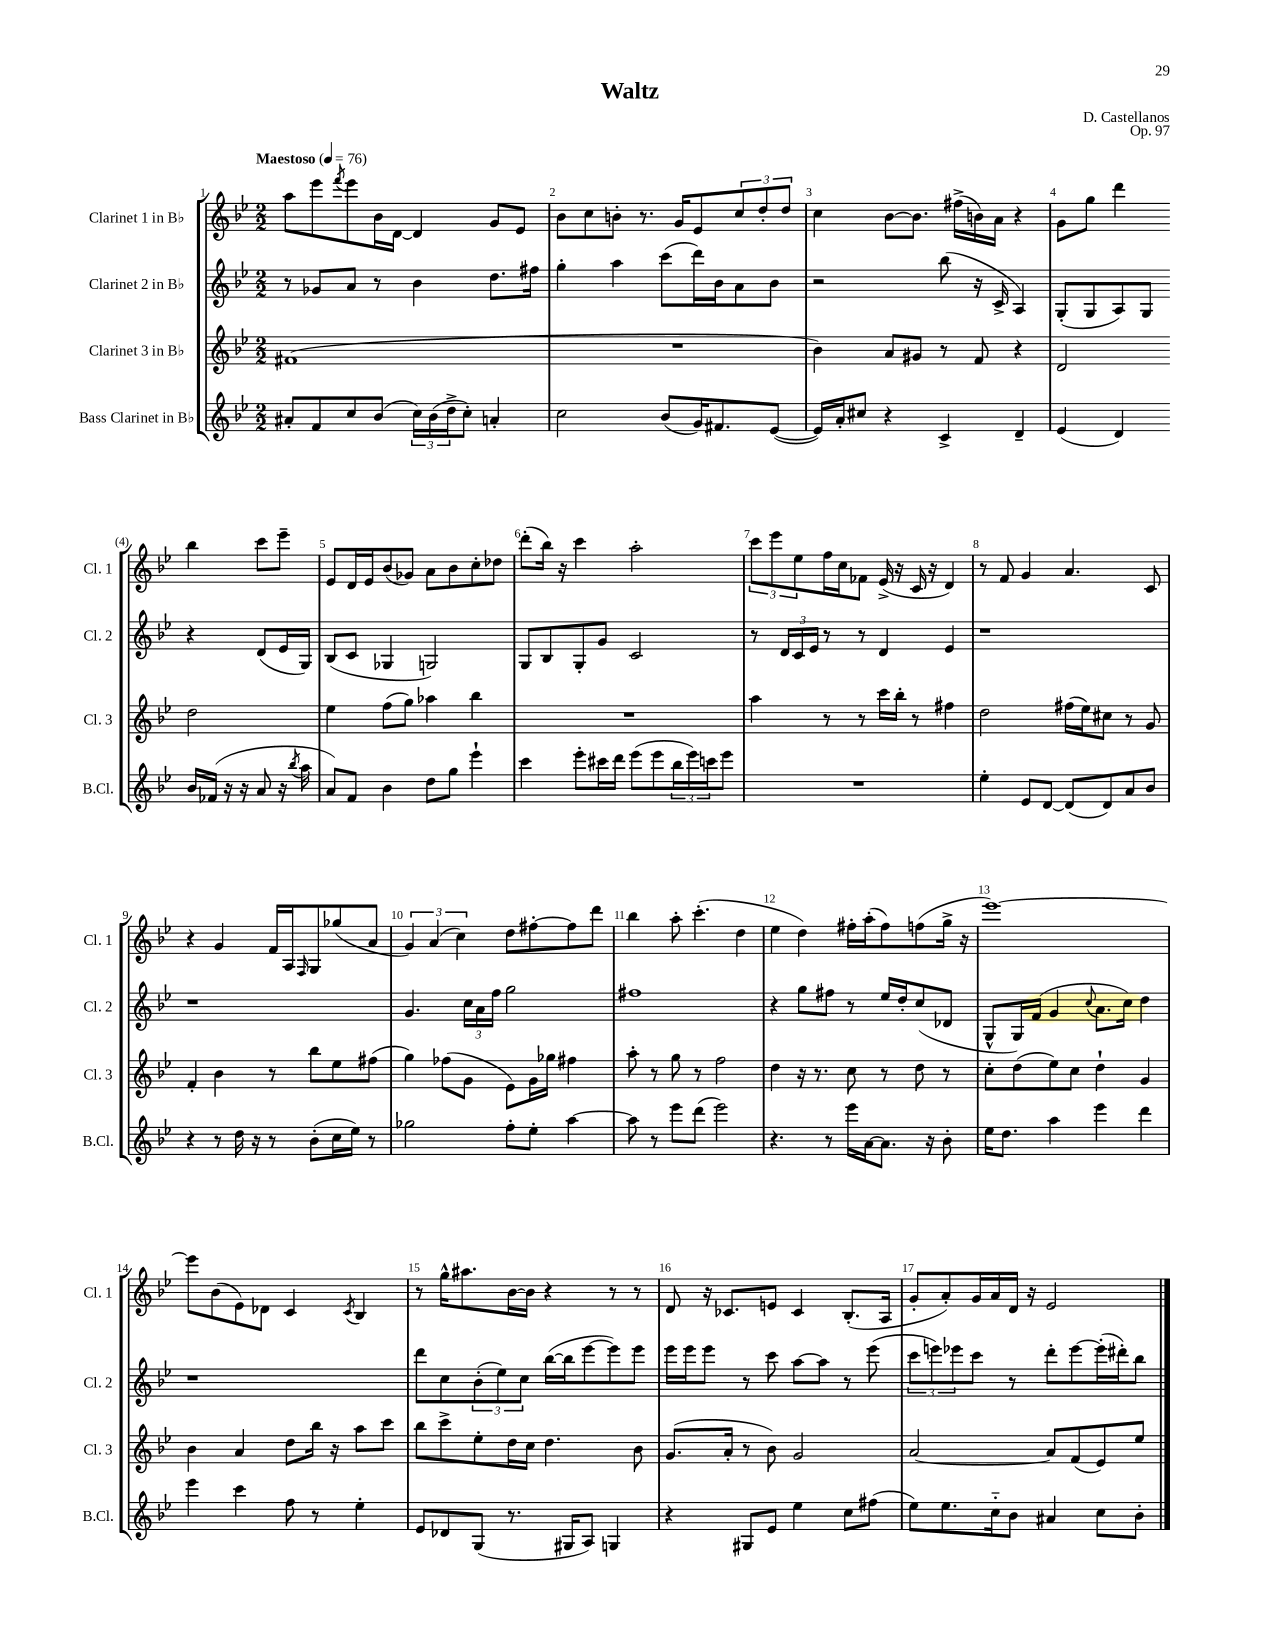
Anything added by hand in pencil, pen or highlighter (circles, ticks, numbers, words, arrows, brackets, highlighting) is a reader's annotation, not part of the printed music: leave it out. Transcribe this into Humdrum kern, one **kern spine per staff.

**kern	**kern	**kern	**kern
*staff4	*staff3	*staff2	*staff1
*clefG2	*clefG2	*clefG2	*clefG2
*k[b-e-]	*k[b-e-]	*k[b-e-]	*k[b-e-]
*M2/2	*M2/2	*M2/2	*M2/2
*MM76	*MM76	*MM76	*MM76
8a#'	(1f#	8r	8aa
8f	.	8g-	8eee-
.	.	.	8qfff
8cc	.	8a	8eee-
(8b-	.	8r	16b-
.	.	.	[16d
24cc)	.	4b-	4d]
(24b-	.	.	.
24dd^	.	.	.
8cc')	.	.	.
4a'	.	8.dd	8g
.	.	.	8e-
.	.	16ff#	.
=	=	=	=
2cc	1r	4gg'	8b-
.	.	.	8cc
.	.	4aa	8b'
.	.	.	8.r
(8b-	.	(8ccc	.
.	.	.	16g
16g)	.	16ddd)	8e-
8.f#	.	16b-	.
.	.	8a	12cc
.	.	.	12dd'
([8e-	.	8b-	.
.	.	.	12dd
=	=	=	=
16e-])	4b-)	2r	4cc
16a'	.	.	.
8cc#	.	.	.
4r	8a	.	[8b-
.	8g#	.	8.b-]
4c^	8r	(8bb-	.
.	.	.	(16ff#^
.	8f	16r	16b)
.	.	16c^	16a
4d~	4r	4A)	4r
=	=	=	=
(4e-	2d	(8G'	8g
.	.	8G	8gg
4d)	.	8A)	4ddd
.	.	8G	.
16b-	2dd	4r	4bb-
(16f-	.	.	.
16r	.	.	.
16r	.	.	.
8a	.	(8d	8ccc
16r	.	16e-	8eee-~
8qbb-	.	.	.
16aa	.	16G)	.
=	=	=	=
8a)	4ee-	(8B-	8e-
8f	.	8c	16d
.	.	.	16e-
4b-	(8ff	4G-	(8b-
.	8gg)	.	8g-)
8dd	4aa-	2G)	8a
8gg	.	.	8b-
4eee-`	4bb-	.	8cc'
.	.	.	8dd-
=	=	=	=
4ccc	1r	8G	(8ddd'
.	.	8B-	16bb-)
.	.	.	16r
8eee-'	.	8G'	4ccc
16ccc#	.	8g	.
16ddd	.	.	.
(8eee-	.	2c	2aa'
8eee-	.	.	.
24bb-	.	.	.
24eee-)	.	.	.
24ccc	.	.	.
8eee-	.	.	.
=	=	=	=
1r	4aa	8r	12ccc
.	.	.	12eee-
.	.	24d	.
.	.	24c	12ee-
.	.	24e-	.
.	8r	8r	16ff
.	.	.	16cc
.	8r	8r	8f-
.	16ccc	4d	(16e-^
.	16bb-'	.	16r
.	8r	.	16c
.	.	.	16r
.	4ff#	4e-	4d)
=	=	=	=
4ee-'	2dd	1r	8r
.	.	.	8f
8e-	.	.	4g
[8d	.	.	.
(8d]	(16ff#	.	4.a
.	16ee-)	.	.
8d)	8cc#	.	.
8a	8r	.	.
8b-	8g	.	8c
=	=	=	=
4r	4f'	1r	4r
8r	4b-	.	4g
16dd	.	.	.
16r	.	.	.
8r	8r	.	16f
.	.	.	16A
.	.	.	16qqF
(8b-'	8bb-	.	8G
16cc	8ee-	.	(8gg-
16ee-)	.	.	.
8r	(8ff#	.	8a
=	=	=	=
2gg-	4gg)	4.g	6g)
.	.	.	(6a
.	(8ff-	.	.
.	.	.	6cc)
.	8g	24cc	.
.	.	24a	.
.	.	24ff	.
8ff'	8e-)	2gg	8dd
8ee-'	16g	.	[8ff#'
.	16gg-	.	.
[4aa	4ff#	.	8ff#]
.	.	.	8ddd
=	=	=	=
8aa]	8aa'	1ff#	4bb-
8r	8r	.	.
8eee-	8gg	.	8aa'
(8ddd	8r	.	(4.ccc'
2eee-)	2ff	.	.
.	.	.	4dd
=	=	=	=
4.r	4dd	4r	4ee-
.	16r	8gg	4dd)
.	8.r	.	.
8r	.	8ff#	.
16eee-	8cc	8r	16ff#'
[16a	.	.	(16aa'
8.a]	8r	16ee-	8ff#)
.	.	16dd'	.
.	8dd	(8cc	(8ff
16r	.	.	.
8b-'	8r	8d-	16gg^
.	.	.	16r
=	=	=	=
16ee-	8cc'	8G^^	[1eee-)
8.dd	.	.	.
.	(8dd	16G)	.
.	.	(16f	.
4aa	8ee-)	4g	.
.	8cc	.	.
.	.	8qqcc	.
4eee-	4dd`	8.a	.
.	.	16cc)	.
4ddd	4g	4dd	.
=	=	=	=
4eee-	4b-	1r	8eee-]
.	.	.	(8b-
4ccc	4a	.	8e-)
.	.	.	8d-
8ff	8dd	.	4c
8r	16bb-	.	.
.	16r	.	.
.	.	.	8qc
4ee-'	8aa	.	4B-
.	8ccc	.	.
=	=	=	=
8e-	8bb-	8ddd	8r
8d-	8ccc^	8cc	16gg^^
.	.	.	8.aa#
(8G	8ee-'	(12b-'	.
.	.	12ee-)	.
8.r	16dd	.	[16b-
.	.	12cc	.
.	16cc	.	16b-]
.	4.dd	([16bb-	4r
16G#	.	16bb-]	.
8A)	.	[8eee-	.
4G	.	8eee-])	8r
.	8b-	8eee-	8r
=	=	=	=
4r	(8.g	16eee-	8d
.	.	16eee-	.
.	.	8eee-	16r
.	16a'	.	8.c-
8G#	8r	8r	.
8e-	8b-)	8ccc	8e
4ee-	2g	[8aa	4c-
.	.	8aa]	.
8cc	.	8r	(8.B-'
(8ff#	.	(8eee-	.
.	.	.	16A
=	=	=	=
8ee-)	[2a	12ccc	8g'
.	.	12eee)	.
8.ee-	.	.	8a')
.	.	12eee-	.
.	.	8ccc	16g
16cc'~	.	.	16a
8b-	.	8r	16d
.	.	.	16r
4a#	8a]	8ddd'	2e-
.	(8f	[8eee-	.
8cc	8e-)	(16eee-']	.
.	.	16ddd#')	.
8b-'	8ee-	8bb-	.
==	==	==	==
*-	*-	*-	*-
